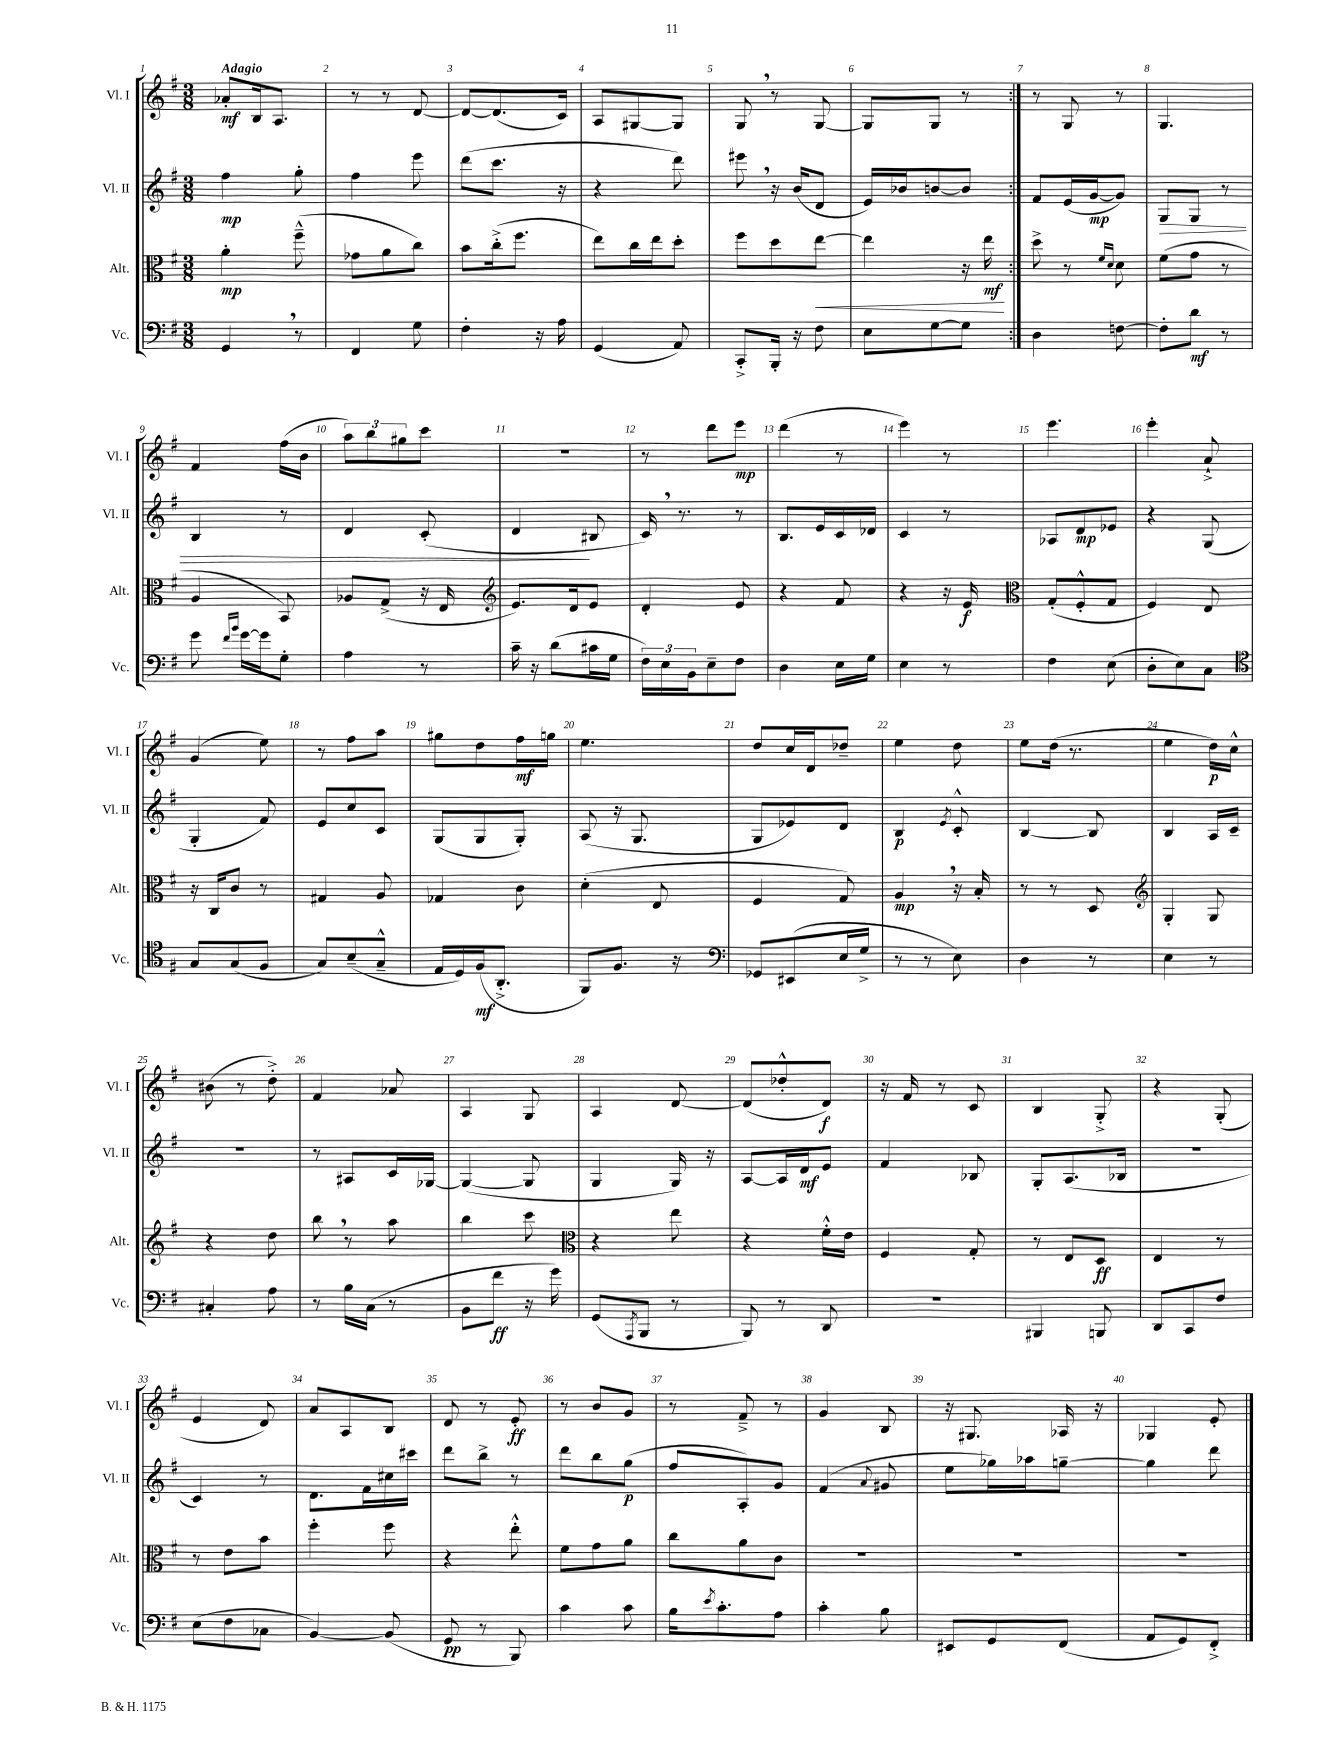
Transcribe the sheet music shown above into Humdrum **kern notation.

**kern	**kern	**kern	**kern
*staff4	*staff3	*staff2	*staff1
*clefF4	*clefC3	*clefG2	*clefG2
*k[f#]	*k[f#]	*k[f#]	*k[f#]
*M3/8	*M3/8	*M3/8	*M3/8
4GG	4a'	4ff#	8a-'
.	.	.	16B
.	.	.	8.A
8r	(8ff#~^^	8gg'	.
=	=	=	=
4FF#	8g-	4ff#	8r
.	8a	.	8r
8G	8cc)	8eee	[8d
=	=	=	=
4F#'	8b	(8ddd	8d_
.	(16cc'^	8.ccc	(8.d]
.	8.ff#	.	.
16r	.	.	.
16A	.	16r	16c)
=	=	=	=
(4GG	8ee)	4r	8A
.	16cc	.	[8G#
.	16ee	.	.
8AA)	8dd'	8ddd)	8G#]
=	=	=	=
8CC'^	8ff#	8eee#	8G
16BBB'	8dd	16r	8r
16r	.	(16b	.
8F#	[8ee	8d	[8G
=	=	=	=
8E	4ee]	16e)	8G]
.	.	16b-	.
[8G	.	[8b	8G
8G]	16r	8b]	8r
.	16ee	.	.
=:|!	=:|!	=:|!	=:|!
4D	8dd^	8f#	8r
.	8r	(16e	8G
.	.	[16g	.
.	16qqf#	.	.
.	16qqd	.	.
[8F	8d	8g])	8r
=	=	=	=
8F']	(8f#	8G	4.G
8d	8g	8G	.
8r	8r	8r	.
=	=	=	=
8g	4A	4B	4f#
16qqf#	.	.	.
16qqb	.	.	.
[16g	.	.	.
16g]	.	.	.
8G'	8BB)	8r	(16ff#
.	.	.	16b
=	=	=	=
4A	8A-	4d	12aa)
.	.	.	12bb
.	(8G^	.	.
.	.	.	12gg#
8r	16r	(8c'	8ccc
.	16E	.	.
=	=	=	=
*	*clefG2	*	*
16c~	8.e)	4d	4.r
16r	.	.	.
(8d	.	.	.
.	16d	.	.
16c#	8e	8B#	.
16G	.	.	.
=	=	=	=
24F#)	4d'	16c)	8r
24E	.	.	.
.	.	8.r	.
24BB	.	.	.
8E~	.	.	8ddd
8F#	8e	8r	8eee
=	=	=	=
4D	4r	8.B	(4ddd
.	.	16e	.
16E	8f#	16c	8r
16G	.	16d-	.
=	=	=	=
4E	4r	4c	4eee)
8r	16r	8r	8r
.	16e	.	.
=	=	=	=
*	*clefC3	*	*
4F#	(8G'	8A-	4.eee
.	8F#'^^	8d	.
(8E	8G	8e-	.
=	=	=	=
8D'	4F#)	4r	4eee'
8E)	.	.	.
8C	8E	(8G	8a`^
=	=	=	=
*clefC4	*	*	*
8G	16r	4G'	(4g
.	16C	.	.
(8G	8c	.	.
8F#	8r	8f#)	8ee)
=	=	=	=
8G)	4G#	8e	8r
(8B~	.	8cc	8ff#
8G~^^	8A	8c	8aa
=	=	=	=
16E	4G-	(8G	8gg#
16D)	.	.	.
(16F#	.	8G	8dd
8.AA'^	.	.	.
.	8c	8G')	16ff#
.	.	.	16gg
=	=	=	=
8FF#)	(4d'	(8A	4.ee
8.F#	.	16r	.
.	.	8.G	.
.	8E	.	.
16r	.	.	.
=	=	=	=
*clefF4	*	*	*
8GG-	4F#	8G	8dd
(8EE#	.	8e-)	16cc
.	.	.	16d
16E	8G)	8d	8dd-~
16G^	.	.	.
=	=	=	=
8r	4A	4B	4ee
8r	.	.	.
.	.	8qe	.
8E)	16r	8c'^^	8dd
.	16B'	.	.
=	=	=	=
4D	8r	[4B	8ee
.	8r	.	(16dd
.	.	.	8.r
8r	8D	8B]	.
=	=	=	=
*	*clefG2	*	*
4E	4G'	4B	4ee
8r	8G	16A	16dd)
.	.	16c~	16cc^^
=	=	=	=
4C#'	4r	4.r	(8b#
.	.	.	8r
8A	8dd	.	8dd'^)
=	=	=	=
8r	8bb	8r	4f#
16B	8r	8A#	.
(16C	.	.	.
8r	8aa	16c	8a-
.	.	[16G-	.
=	=	=	=
8BB	4bb	(4G-_	4A
8f#	.	.	.
16r	8ccc	8G-]	8G
16g)	.	.	.
=	=	=	=
*	*clefC3	*	*
(8GG	4r	4G	4A
8qAAA	.	.	.
8BBB	.	.	.
8r	8ee	16G)	[8d
.	.	16r	.
=	=	=	=
8BBB)	4r	[8A	(8d]
8r	.	16A]	8dd-'^^
.	.	16d	.
8DD	16f#'^^	8e	8d)
.	16e	.	.
=	=	=	=
4.r	4F#	4f#	16r
.	.	.	16f#
.	.	.	8r
.	8G'	8B-	8c
=	=	=	=
4BBB#	8r	8G'	4B
.	8E	(8.A	.
8BBB	8D	.	8G'^
.	.	16B-	.
=	=	=	=
8DD	4E	4.r	4r
8CC	.	.	.
8F#	8r	.	(8G'
=	=	=	=
(8E	8r	4c)	4e
8F#	8e	.	.
8C-	8b	8r	8d)
=	=	=	=
[4BB)	4ff#'	8.d	8a
.	.	.	8A
.	.	16f#	.
(8BB]	8ff#	16cc#	8B
.	.	16ccc#	.
=	=	=	=
8GG	4r	8ddd	8d
8r	.	8bb^	8r
8BBB)	8ee'^^	8r	8e'
=	=	=	=
4c	8f#	8ddd	8r
.	8g	8bb	8b
8c	8a	(8gg	8g
=	=	=	=
16B	8cc	8ff#	8r
8qe	.	.	.
8.c'	.	.	.
.	8a	8A')	8f#~^
8A	8c	8g	8r
=	=	=	=
4c'	4.r	(4f#	4g
.	.	8qqa	.
8B	.	8g#	8B
=	=	=	=
8EE#	4.r	8ee	16r
.	.	.	8.G#
8GG	.	16gg-)	.
.	.	16aa-	.
(8FF#	.	[8gg~	16A-
.	.	.	16r
=	=	=	=
8AA	4.r	4gg]	4G-
8GG)	.	.	.
8FF#'^	.	8ddd	8e'
==	==	==	==
*-	*-	*-	*-
